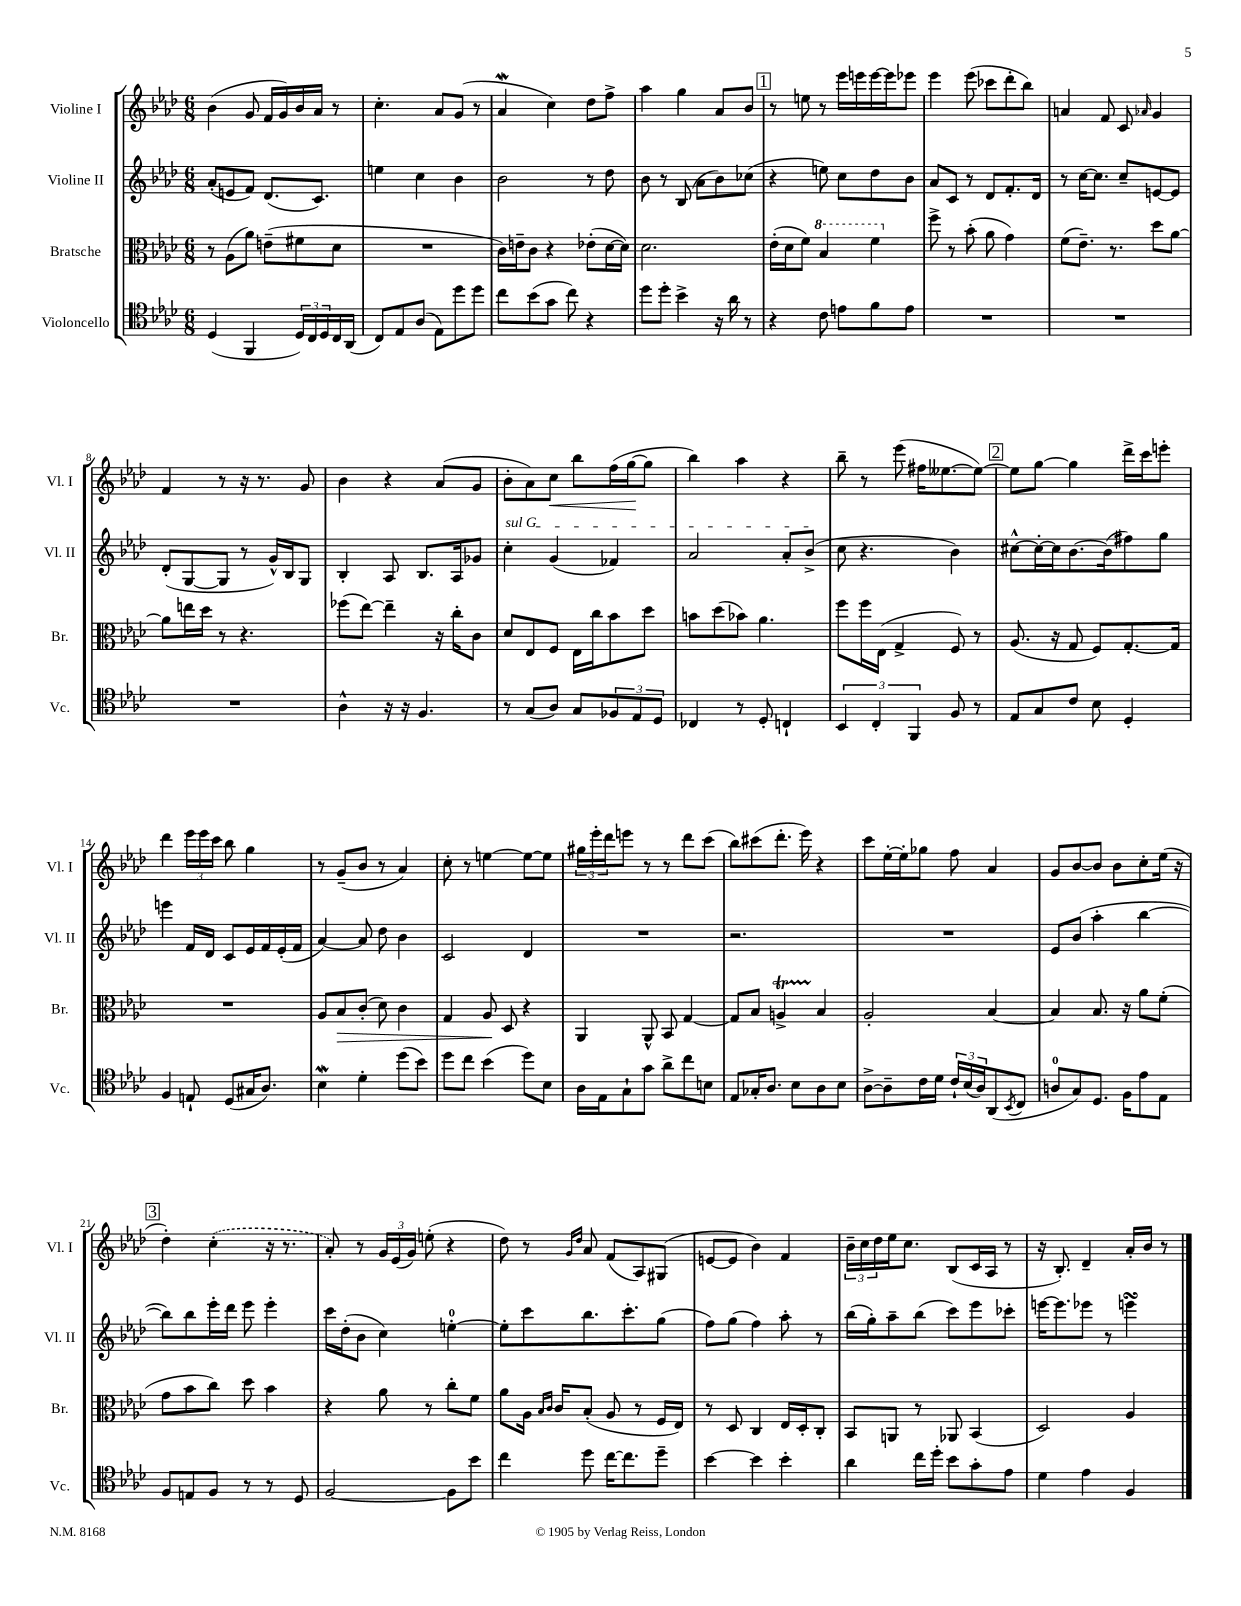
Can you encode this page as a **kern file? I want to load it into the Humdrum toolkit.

**kern	**kern	**dynam	**kern	**kern	**dynam
*part4	*part3	*part3	*part2	*part1	*part1
*staff4	*staff3	*staff3	*staff2	*staff1	*staff1
*I"Violoncello	*I"Bratsche	*	*I"Violine II	*I"Violine I	*
*I'Vc.	*I'Br.	*	*I'Vl. II	*I'Vl. I	*
*clefC4	*clefC3	*	*clefG2	*clefG2	*
*k[b-e-a-d-]	*k[b-e-a-d-]	*	*k[b-e-a-d-]	*k[b-e-a-d-]	*
*M6/8	*M6/8	*	*M6/8	*M6/8	*
=1	=1	=1	=1	=1	=1
(4D-/	8r	.	(8a-'/L	(4b-\	.
.	(8A-\L	.	8en/	.	.
4FF/	8a-\J)	.	8f/J)	8g/	.
.	(8en~\L	.	(8.d-/L	16f/LL	.
.	.	.	.	16g/)	.
24D-/LL)	8f#X\	.	.	16b-/	.
24C/	.	.	.	.	.
.	.	.	8.c/J)	16a-/JJ	.
24D-/	.	.	.	.	.
16C/	8d-\J	.	.	8r	.
(16AA-/JJ	.	.	.	.	.
=2	=2	=2	=2	=2	=2
8C/L)	2.r	.	4een\	4.cc'\	.
8E-/	.	.	.	.	.
(8A-/J	.	.	4cc\	.	.
8E-\L)	.	.	.	8a-/L	.
8dd-\	.	.	4b-\	(8g/J	.
8dd-\J	.	.	.	8r	.
=3	=3	=3	=3	=3	=3
8cc\L	16c\LL)	.	2b-\	4a-w/	.
.	16en~\J	.	.	.	.
(8b-\	8c\J	.	.	.	.
8g\J	4r	.	.	4cc\)	.
8cc\)	.	.	.	.	.
4r	(8e-X'\L	.	8r	8dd-\L	.
.	[16d-\L	.	8dd-\	8ff^\J	.
.	16d-\JJ])	.	.	.	.
=4	=4	=4	=4	=4	=4
8dd-\L	2.d-\	.	8b-\	4aa-\	.
8dd-'\J	.	.	8r	.	.
4b-^\	.	.	(8B-/	4gg\	.
.	.	.	8a-\L	.	.
16r	.	.	8b-\)	8a-/L	.
16a-\	.	.	.	.	.
8r	.	.	(8cc-X\J	8b-/J	.
!!LO:REH:place=s1:t=1
=5	=5	=5	=5	=5	=5
4r	(16e-'\LL	.	4r	8r	.
.	16d-\J	.	.	.	.
.	8f\J)	.	.	8een\	.
*	*8va	*	*	*	*
8c\	4b-/	.	8een\)	8r	.
8en\L	.	.	8cc\L	16eee-\LL	.
.	.	.	.	16eeen\	.
8f\	4ff\	.	8dd-\	[16eee\	.
.	.	.	.	16eee\J]	.
8e\J	.	.	8b-\J	8eee-X\J	.
=6	=6	=6	=6	=6	=6
*	*X8va	*	*	*	*
2.r	8ff^\	.	8a-/L	4eee-\	.
.	8r	.	8c/J	.	.
.	(8b-'\	.	8r	(8eee-\	.
.	8a-\	.	8d-/L	8ccc-X\L	.
.	4g\)	.	8.f'/	8ddd-'\	.
.	.	.	.	8bb-\J)	.
.	.	.	16d-/Jk	.	.
=7	=7	=7	=7	=7	=7
2.r	(8f\L	.	8r	4an/	.
.	8.e-~\J)	.	[16cc\KL	.	.
.	.	.	8.cc\J]	.	.
.	.	.	.	8f/	.
.	8.r	.	.	.	.
.	.	.	8cc~/L	8c/	.
.	.	.	.	16qqa-X/	.
.	8dd-\L	.	[8en/	4g/	.
.	[8a-\J	.	8e/J]	.	.
!!LO:LB:g=z
=8	=8	=8	=8	=8	=8
2.r	8a-\L]	.	(8d-'/L	4f/	.
.	16een\L	.	[8G/	.	.
.	16dd-\JJ	.	.	.	.
.	8r	.	8G/J]	8r	.
.	4.r	.	8r	16r	.
.	.	.	.	8.r	.
.	.	.	16g^^/LL)	.	.
.	.	.	16B-/J	.	.
.	.	.	8G/J	8g/	.
=9	=9	=9	=9	=9	=9
4A-^^\	(8ff-X\L	.	4B-'/	4b-\	.
.	[8ee-\J)	.	.	.	.
16r	4ee-~\]	.	8A-/	4r	.
16r	.	.	.	.	.
4.F/	.	.	8.B-/L	.	.
.	16r	.	.	(8a-/L	.
.	16cc'\KL	.	16A-/k	.	.
.	8c\J	.	8g-X/J	8g/J	.
=10	=10	=10	=10	=10	=10
!	!	!	!LO:TX:a:i:t=sul G	!	!
8r	8d-/L	.	4cc'\	8b-'\L	.
(8G/L	8E-/	.	.	8a-\)	.
!	!	!	!	!	!LO:HP:b
8A-/J)	8F/J	.	(4g/	8cc\J	<
8G/L	16E-\LL	.	.	8bb-\L	.
.	16cc\J	.	.	.	.
12F-X/	8b-\	.	4f-X/)	(16ff\L	.
.	.	.	.	[16gg\J	.
12E-/	.	.	.	.	.
.	8dd-\J	.	.	8gg\J]	[
12D-/J	.	.	.	.	.
=11	=11	=11	=11	=11	=11
4C-X/	8bn\L	.	2a-/	4bb-\)	.
.	(8dd-\	.	.	.	.
8r	8b-X\J)	.	.	4aa-\	.
8D-'/	4.a-\	.	.	.	.
4Cn`/	.	.	8a-'/L	4r	.
.	.	.	(8b-^/J	.	.
=12	=12	=12	=12	=12	=12
6BB-/	8ff\L	.	8cc\	8bb-~\	.
.	16ff\L	.	4.r	8r	.
6C'/	.	.	.	.	.
.	(16E-\JJ	.	.	.	.
.	4G^/	.	.	(8eee-\	.
6FF/	.	.	.	.	.
.	.	.	.	16ff#X\KL	.
.	.	.	.	[8.ee--X\	.
8F/	8F/)	.	4b-\)	.	.
8r	8r	.	.	8ee--\J_)	.
!!LO:REH:place=s1:t=2
=13	=13	=13	=13	=13	=13
8E-/L	(8.A-/	.	[8cc#X^^\L	8ee--\L]	.
8G/	.	.	16cc#'\L_	[8gg\J	.
.	16r	.	16cc#\J]	.	.
8c/J	8G/	.	[8.b-\	4gg\]	.
8B-\	8F/L)	.	.	.	.
.	.	.	(16b-\k]	.	.
4D-'/	[8.G'/	.	8ff#X\)	16ddd-^\LL	.
.	.	.	.	16ccc\J	.
.	.	.	8gg\J	8eeen'\J	.
.	16G/Jk]	.	.	.	.
!!LO:LB:g=z
=14	=14	=14	=14	=14	=14
4F/	2.r	.	4eeen\	4ddd-\	.
8En`/	.	.	16f/LL	24eee-\LL	.
.	.	.	.	24eee-\	.
.	.	.	16d-/JJ	.	.
.	.	.	.	24ccc\JJ	.
(8D-/L	.	.	8c/L	8bb-\	.
16G#X/K	.	.	16e-/L	4gg\	.
8.A-/J)	.	.	16f/	.	.
.	.	.	(16e-'/	.	.
.	.	.	16f/JJ	.	.
=15	=15	=15	=15	=15	=15
4B-W\	8A-/L	.	[4a-/)	8r	.
!	!	!LO:HP:b	!	!	!
.	8B-/	>	.	(8g~/L	.
4d-'\	(8c'/J	.	8a-/]	8b-/J	.
.	8d-\)	.	8dd-\	8r	.
(8dd-\L	4c\	.	4b-\	4a-/)	.
8b-\J)	.	.	.	.	.
=16	=16	=16	=16	=16	=16
8dd-\L	4G/	.	2c/	8cc'\	.
8cc\J	.	.	.	8r	.
(4b-\	8A-/	.	.	[4een\	.
.	8D-/	]	.	.	.
8dd-\L)	4r	.	4d-/	8ee\L_	.
8B-\J	.	.	.	8ee\J]	.
=17	=17	=17	=17	=17	=17
16A-\LL	4AA-/	.	2.r	24gg#X\LL	.
.	.	.	.	24eee-'\	.
16E-\J	.	.	.	.	.
.	.	.	.	24ddd-\J	.
8G`\	.	.	.	8eeen\J	.
8g\J	8AA-^^/	.	.	8r	.
8a-^\L	8BB-/	.	.	8r	.
8cc\	[4G/	.	.	8ddd-\L	.
8Bn\J	.	.	.	(8ccc\J	.
=18	=18	=18	=18	=18	=18
8E-/L	8G/L]	.	2.r	8bb-\L)	.
16G-X'/K	8B-/J	.	.	(8ccc#X\	.
8.A-/J	.	.	.	.	.
.	4Ant^/	.	.	8.ddd-'\J	.
8B-\L	.	.	.	.	.
.	.	.	.	16eee-\)	.
8A-\	4B-/	.	.	4r	.
8B-\J	.	.	.	.	.
=19	=19	=19	=19	=19	=19
[8A-^\L	2A-'/	.	2.r	8ccc\L	.
8A-~\]	.	.	.	[16ee-'\L	.
.	.	.	.	16ee-'\J]	.
16c\L	.	.	.	8gg-X\J	.
16d-\JJ	.	.	.	.	.
24c`/LL	.	.	.	8ff\	.
(24B-/	.	.	.	.	.
24A-/J)	.	.	.	.	.
(8AA-/	[4B-/	.	.	4a-/	.
8qBB-/	.	.	.	.	.
8C/J	.	.	.	.	.
=20	=20	=20	=20	=20	=20
8An/L	4B-/]	.	8e-/L	8g/L	.
8G/)	.	.	(8b-/J	[8b-/	.
8.D-/J	8.B-/	.	4aa-'\	8b-/J]	.
.	.	.	.	8b-\L	.
16F\KL	16r	.	.	.	.
8e-\	8a-\L	.	[4bb-\	8cc'\	.
8E-\J	(8f'\J	.	.	(16ee-\Jk	.
.	.	.	.	16r	.
!!LO:LB:g=z
!!LO:REH:place=s1:t=3
=21	=21	=21	=21	=21	=21
8F/L	8g\L	.	8bb-\L])	4dd-'\)	.
8En/	8b-\	.	8bb-\	.	.
8F/J	8cc\J)	.	16eee-'\L	(4cc'\	.
.	.	.	16ddd-\JJ	.	.
8r	8dd-\	.	8eee-\	.	.
8r	4b-\	.	4eee-'\	16r	.
.	.	.	.	8.r	.
8D-/	.	.	.	.	.
=22	=22	=22	=22	=22	=22
[2F/	4r	.	16ccc\LL	8a-'/)	.
.	.	.	(16dd-'\J	.	.
.	.	.	8b-\J	8r	.
.	8a-\	.	4cc\)	24g/LL	.
.	.	.	.	(24e-/	.
.	.	.	.	24g/JJ)	.
.	8r	.	.	(8een'\	.
8F\L]	8cc'\L	.	[4een'\	4r	.
8b-\J	8f\J	.	.	.	.
=23	=23	=23	=23	=23	=23
4cc\	8a-\L	.	8ee'\L]	8dd-\)	.
.	16A-\Jk	.	8ccc\	8r	.
.	16qqB-/LL	.	.	.	.
.	16qqc/JJ	.	.	.	.
.	16c/KL	.	.	.	.
.	.	.	.	16qqg/LL	.
.	.	.	.	16qqdd-/JJ	.
8dd-\	(8B-'/J	.	8.bb-\	8a-/	.
[16cc\KL	8A-/	.	.	(8f/L	.
8.cc\]	.	.	8.ccc'\	.	.
.	8r	.	.	8A-/)	.
8dd-~\J	16F/LL	.	(8gg\J	(8G#X/J	.
.	16E-/JJ)	.	.	.	.
=24	=24	=24	=24	=24	=24
[4b-\	8r	.	8ff\L)	[8en/L	.
.	8D-/	.	(8gg\J	8e/J]	.
4b-\]	4C/	.	4ff\)	4b-\)	.
4b-'\	16E-/LL	.	8aa-'\	4f/	.
.	16D-'/J	.	.	.	.
.	8C'/J	.	8r	.	.
=25	=25	=25	=25	=25	=25
4a-\	8BB-/L	.	(16bb-\LL	24b-~\LL	.
.	.	.	.	24cc\	.
.	.	.	16gg'\J)	.	.
.	.	.	.	24dd-\	.
.	8AAn/J	.	8aa-~\	16ee-\J	.
.	.	.	.	8.cc\J	.
16cc\LL	8r	.	(8bb-\J	.	.
16dd-'\JJ	.	.	.	.	.
8b-\L	8AA-X/	.	8ccc\L)	(8B-/L	.
8g'\	(4BB-/	.	8eee-\	16c/L	.
.	.	.	.	16A-/JJ	.
8e-\J	.	.	8ccc-X'\J	8r	.
=26	=26	=26	=26	=26	=26
4d-\	2D-/)	.	[16eeen\KL	16r	.
.	.	.	8.eee\]	8.B-'/)	.
4e-\	.	.	8eee-X\J	4d-~/	.
.	.	.	8r	.	.
4F/	4A-/	.	4eeensSsS\	16a-'/LL	.
.	.	.	.	16b-/JJ	.
.	.	.	.	8r	.
==	==	==	==	==	==
*-	*-	*-	*-	*-	*-
